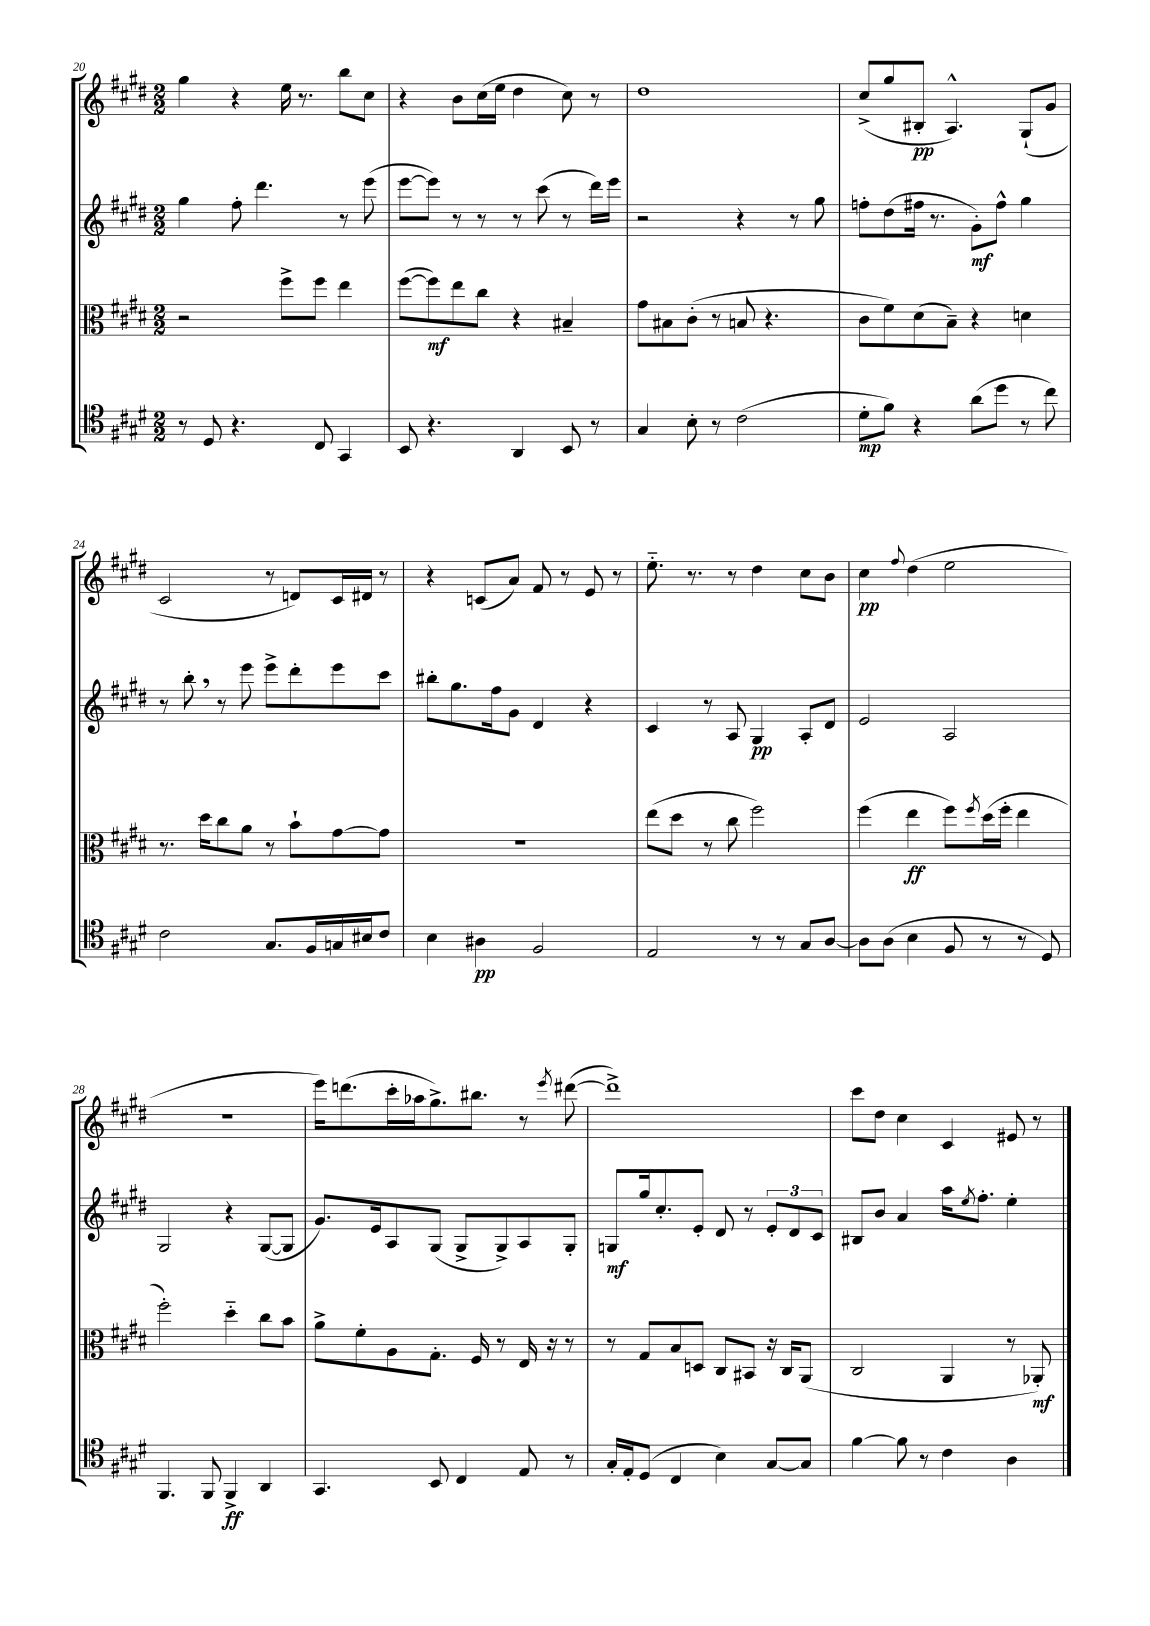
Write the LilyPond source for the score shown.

<<
\new StaffGroup <<
\new Staff = "s0" {
    \clef treble \key e \major \numericTimeSignature \time 2/2
    gis''4 r4 e''16 r8. b''8 cis''8 |
    r4 b'8 cis''16( e''16 dis''4 cis''8) r8 |
    dis''1 |
    cis''8->( gis''8 bis8-.\pp a4.-^) gis8-!( gis'8 |
    cis'2 r8 d'8) cis'16 dis'16 r8 |
    r4 c'8( a'8) fis'8 r8 e'8 r8 |
    e''8.-_ r8. r8 dis''4 cis''8 b'8 |
    cis''4\pp \appoggiatura { fis''8 } dis''4( e''2 |
    R1 |
    e'''16) d'''8.( cis'''16-. aes''16 gis''8.->) bis''8. r8 \acciaccatura { e'''8 } dis'''8~( |
    dis'''1->) |
    cis'''8 dis''8 cis''4 cis'4 eis'8 r8 \bar "|." |
}
\new Staff = "s1" {
    \clef treble \key e \major \numericTimeSignature \time 2/2
    gis''4 fis''8-. dis'''4. r8 e'''8( |
    e'''8~ e'''8) r8 r8 r8 cis'''8( r8 dis'''16) e'''16 |
    r2 r4 r8 gis''8 |
    f''8-. dis''8( fis''16 r8. gis'8-.\mf) fis''8-^ gis''4 |
    r8 b''8-. \breathe r8 e'''8 e'''8-> dis'''8-. e'''8 cis'''8 |
    bis''8-. gis''8. fis''16 gis'8 dis'4 r4 |
    cis'4 r8 a8 gis4\pp a8-. dis'8 |
    e'2 a2 |
    gis2 r4 gis8~( gis8 |
    gis'8.) e'16 a8 gis8( gis8-> gis8->) a8 gis8-. |
    g8\mf gis''16 cis''8.-. e'8-. dis'8 r8 \tuplet 3/2 { e'8-. dis'8 cis'8 } |
    bis8 b'8 a'4 a''16 \acciaccatura { e''8 } fis''8.-. e''4-. \bar "|." |
}
\new Staff = "s2" {
    \clef alto \key e \major \numericTimeSignature \time 2/2
    r2 fis''8-> fis''8 e''4 |
    fis''8~( fis''8\mf) e''8 cis''8 r4 bis4-- |
    gis'8 bis8 cis'8-.( r8 b8 r4. |
    cis'8 fis'8) dis'8( b8--) r4 d'4 |
    r8. dis''16 cis''8 a'8 r8 b'8-! gis'8~ gis'8 |
    R1 |
    e''8( dis''8 r8 cis''8 fis''2) |
    fis''4( e''4\ff fis''8) \acciaccatura { fis''8 } dis''16( fis''16-. e''4 |
    fis''2-.) dis''4-_ cis''8 b'8 |
    a'8-> fis'8-. a8 gis8.-. fis16 r8 e16 r16 r8 |
    r8 gis8 b8 d8 cis8 bis,8 r16 cis16 a,8( |
    cis2 a,4 r8 aes,8-.\mf) \bar "|." |
}
\new Staff = "s3" {
    \clef tenor \key e \major \numericTimeSignature \time 2/2
    r8 dis8 r4. cis8 gis,4 |
    b,8 r4. a,4 b,8 r8 |
    gis4 b8-. r8 cis'2( |
    dis'8-.\mp fis'8) r4 a'8( dis''8 r8 cis''8) |
    cis'2 gis8. fis16 g16 bis16 cis'8 |
    b4 ais4\pp fis2 |
    e2 r8 r8 gis8 a8~ |
    a8 a8( b4 fis8 r8 r8 dis8) |
    fis,4. fis,8 fis,4->\ff a,4 |
    gis,4. b,8 cis4 e8 r8 |
    gis16-. e16-. dis8( cis4 b4) gis8~ gis8 |
    fis'4~ fis'8 r8 cis'4 a4 \bar "|." |
}
>>
>>
\layout { \context { \Score currentBarNumber = #20 } }
